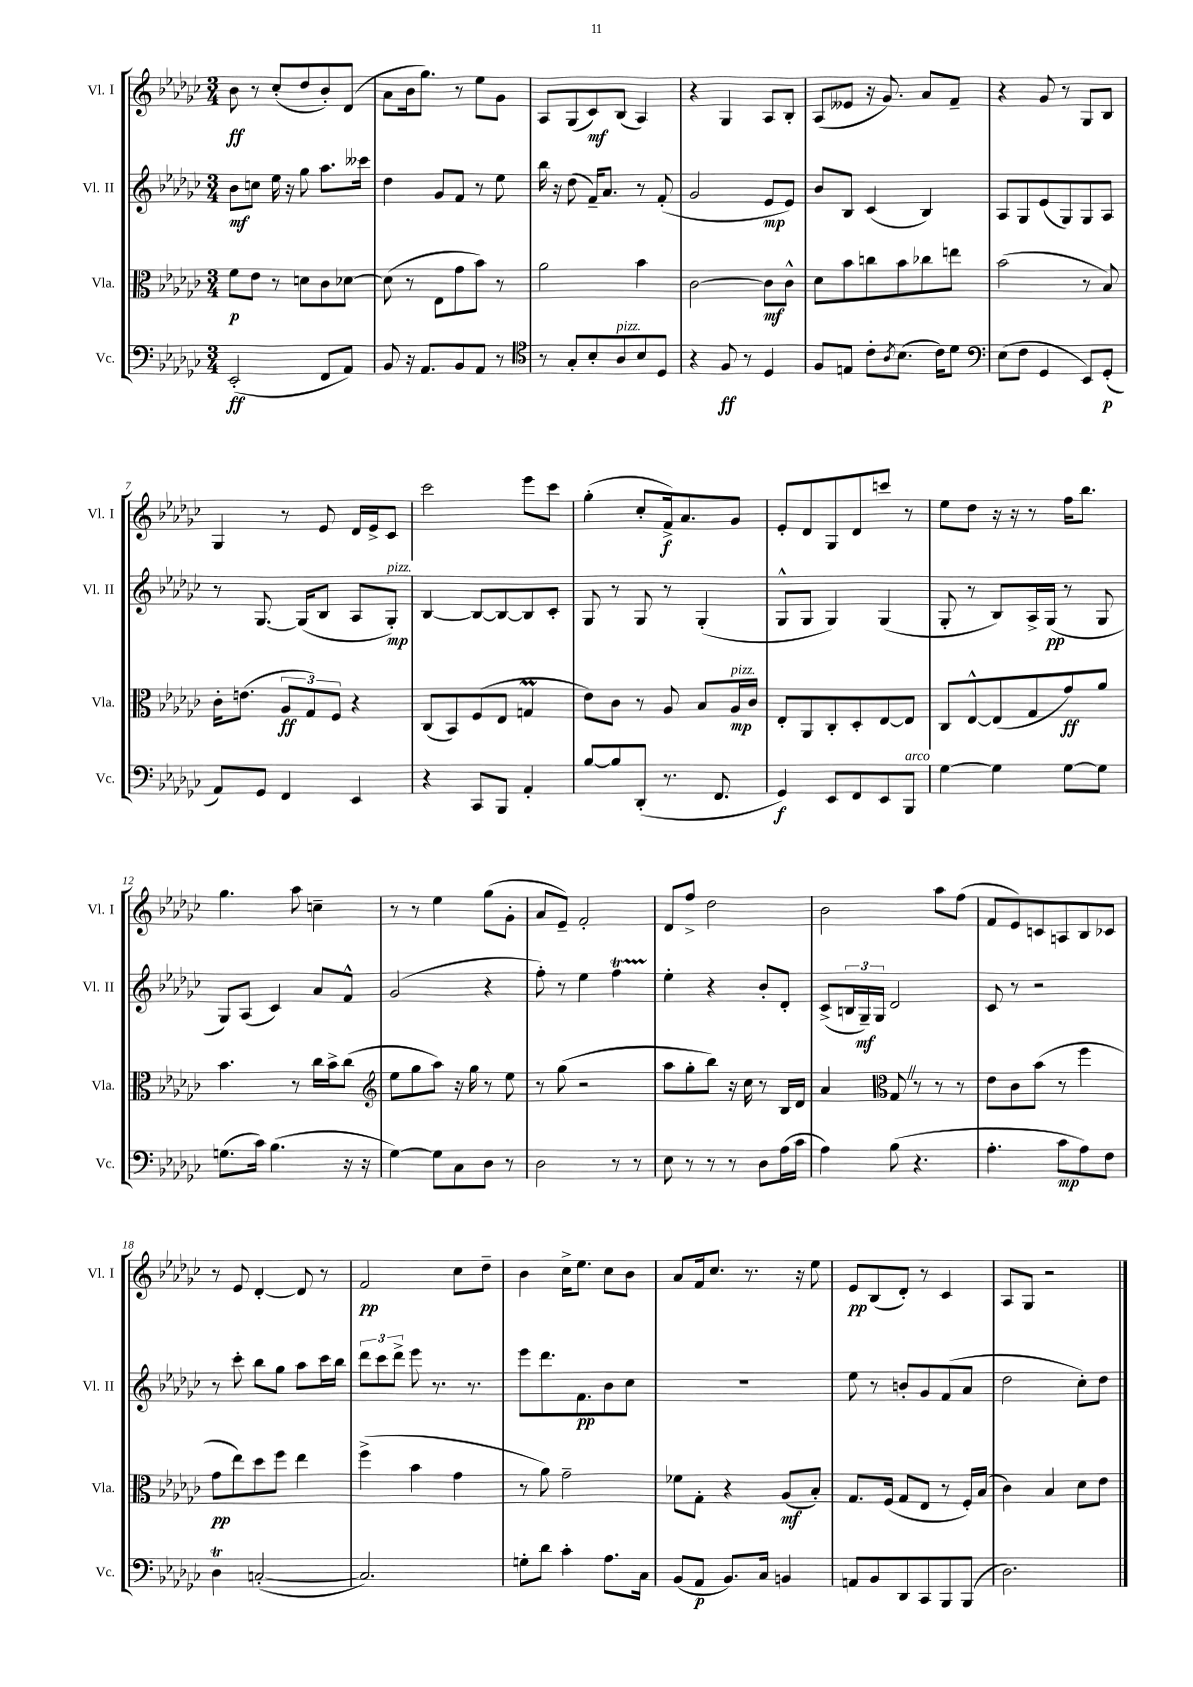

**kern	**kern	**kern	**kern
*staff4	*staff3	*staff2	*staff1
*clefF4	*clefC3	*clefG2	*clefG2
*k[b-e-a-d-g-c-]	*k[b-e-a-d-g-c-]	*k[b-e-a-d-g-c-]	*k[b-e-a-d-g-c-]
*M3/4	*M3/4	*M3/4	*M3/4
(2EE-'	8f	8b-	8b-
.	8e-	8cc	8r
.	8r	16ee-	(8cc-'
.	.	16r	.
.	8d	8gg-	8dd-
8FF	8c-	8.aa-	8b-')
8AA-)	[8d-	.	(8d-
.	.	16ccc--	.
=	=	=	=
8BB-	(8d-]	4dd-	8a-
16r	8r	.	16b-
8.AA-	.	.	8.gg-)
.	8E-	8g-	.
8BB-	8g-	8f	8r
8AA-	8b-)	8r	8ee-
8r	8r	8ee-	8g-
=	=	=	=
*clefC4	*	*	*
8r	2a-	16bb-	8A-
.	.	16r	.
8G-'	.	(8dd-	(8G-
8B-'	.	16f~)	8c-)
.	.	8.a-	.
8A-	.	.	(8B-
8B-	4b-	8r	4A-)
8D-	.	(8f'	.
=	=	=	=
4r	[2c-	2g-	4r
8F	.	.	4G-
8r	.	.	.
4D-	8c-]	8e-	8A-
.	8c-^^	8e-)	8B-'
=	=	=	=
8F	8d-	8b-	(8A-
8E	8b-	8B-	8e--
8c-'	8cc	(4c-	16r
.	.	.	8.g-)
8qA-	.	.	.
(8.B-	8b-	.	.
.	8cc-	4B-)	8a-
16c-)	.	.	.
8d-	8ee	.	8f~
=	=	=	=
*clefF4	*	*	*
(8E-	(2b-	8A-	4r
8F	.	8G-	.
4GG-	.	(8e-	8g-
.	.	8G-)	8r
8EE-)	8r	8G-	8G-
(8GG-'	8B-)	8A-	8B-
=	=	=	=
8AA-)	16c-'	8r	4G-
.	(8.e	.	.
8GG-	.	[8.G-	.
4FF	12A-	.	8r
.	.	(16G-]	.
.	12G-)	.	.
.	.	8B-	8e-
.	12F	.	.
4EE-	4r	8A-	16d-
.	.	.	16e-^
.	.	8G-')	8c-
=	=	=	=
4r	(8C-	[4B-	2ccc-
.	8BB-)	.	.
8CC-	(8F	8B-_	.
8BBB-	8E-	8B-_	.
4AA-'	4G	8B-]	8eee-
.	.	8c-'	8ccc-
=	=	=	=
[8B-	8e-)	8G-	(4gg-'
8B-]	8c-	8r	.
(8DD-'	8r	8G-	8cc-'
8.r	8A-	8r	16f^)
.	.	.	8.a-
.	8B-	(4G-'	.
8.FF	.	.	.
.	16A-	.	8g-
.	16c-	.	.
=	=	=	=
4GG-)	8E-'	8G-^^	8e-'
.	8AA-	8G-	8d-
8EE-	8C-'	4G-)	8G-
8FF	8D-'	.	8d-
8EE-	[8E-	(4G-	8ccc
8BBB-	8E-]	.	8r
=	=	=	=
[4G-	8C-	8G-'	8ee-
.	[8E-^^	8r	8dd-
4G-]	(8E-]	8B-)	16r
.	.	.	16r
.	8G-	16A-^	8r
.	.	(16G-	.
[8G-	8g-)	8r	16ff
.	.	.	8.bb-
8G-]	8a-	8G-	.
=	=	=	=
(8.G	4.b-	8G-)	4.gg-
.	.	(8A-	.
16c-)	.	.	.
(4.B-	.	4c-)	.
.	8r	.	8aa-
.	16cc-	8a-	4cc~
.	16b-^	.	.
16r	(8cc-	8f^^	.
16r	.	.	.
=	=	=	=
*	*clefG2	*	*
[4G-)	8ee-	(2g-	8r
.	8gg-	.	8r
8G-]	8aa-)	.	4ee-
8C-	16r	.	.
.	16gg-	.	.
8D-	8r	4r	(8gg-
8r	8ee-	.	8g-'
=	=	=	=
2D-	8r	8ff')	8a-
.	(8gg-	8r	8e-~)
.	2r	4ee-	2f'
8r	.	4ff	.
8r	.	.	.
=	=	=	=
8E-	8aa-	4ee-'	8d-
8r	8gg-'	.	8ff^
8r	8bb-)	4r	2dd-
8r	16r	.	.
.	16cc-	.	.
8D-	8r	8b-'	.
(16A-	16B-	8d-'	.
16c-	16d-	.	.
=	=	=	=
4A-)	4a-	(8c-^	2b-
.	.	24B	.
.	.	24G-~)	.
.	.	24G-	.
*	*clefC3	*	*
(8B-	8G-	2d-	.
4.r	8r	.	.
.	8r	.	8aa-
.	8r	.	(8ff
=	=	=	=
4.A-'	8e-	8c-	8f
.	8c-	8r	8e-)
.	(8b-	2r	8c
8c-	8r	.	8A
8A-)	4ff	.	8B-
8F	.	.	8c-
=	=	=	=
4D-	8g-	8r	8r
.	8ee-)	8ccc-'	8e-
([2C'	8dd-	8bb-	[4d-'
.	8ff	8gg-	.
.	4ee-	8aa-	8d-]
.	.	16ccc-	8r
.	.	16bb-	.
=	=	=	=
2.C])	(4ff^	12ddd-	2f
.	.	12ccc-	.
.	.	12ddd-^	.
.	4b-	8eee-	.
.	.	8.r	.
.	4g-	.	8cc-
.	.	8.r	.
.	.	.	8dd-~
=	=	=	=
8G'	8r	8eee-	4b-
8d-	8a-)	8.ddd-	.
4c-'	2g-~	.	16cc-^
.	.	8.f	8.ee-
8.A-	.	8b-	8cc-
.	.	8cc-	8b-
16C-	.	.	.
=	=	=	=
(8BB-	8f-	2.r	8a-
8AA-	8G-'	.	16f
.	.	.	8.cc-
8.BB-)	4r	.	.
.	.	.	8.r
16C-	.	.	.
4BB	(8A-	.	.
.	.	.	16r
.	8B-')	.	8ee-
=	=	=	=
8AA	8.G-	8ee-	8e-
8BB-	.	8r	(8B-
.	(16F	.	.
8DD-	8G-	8b'	8d-')
8CC-	8E-	8g-	8r
8BBB-	8r	(8f	4c-
(8BBB-	16F')	8a-	.
.	(16B-	.	.
=	=	=	=
2.D-)	4c-)	2dd-	8A-
.	.	.	8G-
.	4B-	.	2r
.	8d-	8cc-')	.
.	8e-	8dd-	.
==	==	==	==
*-	*-	*-	*-
